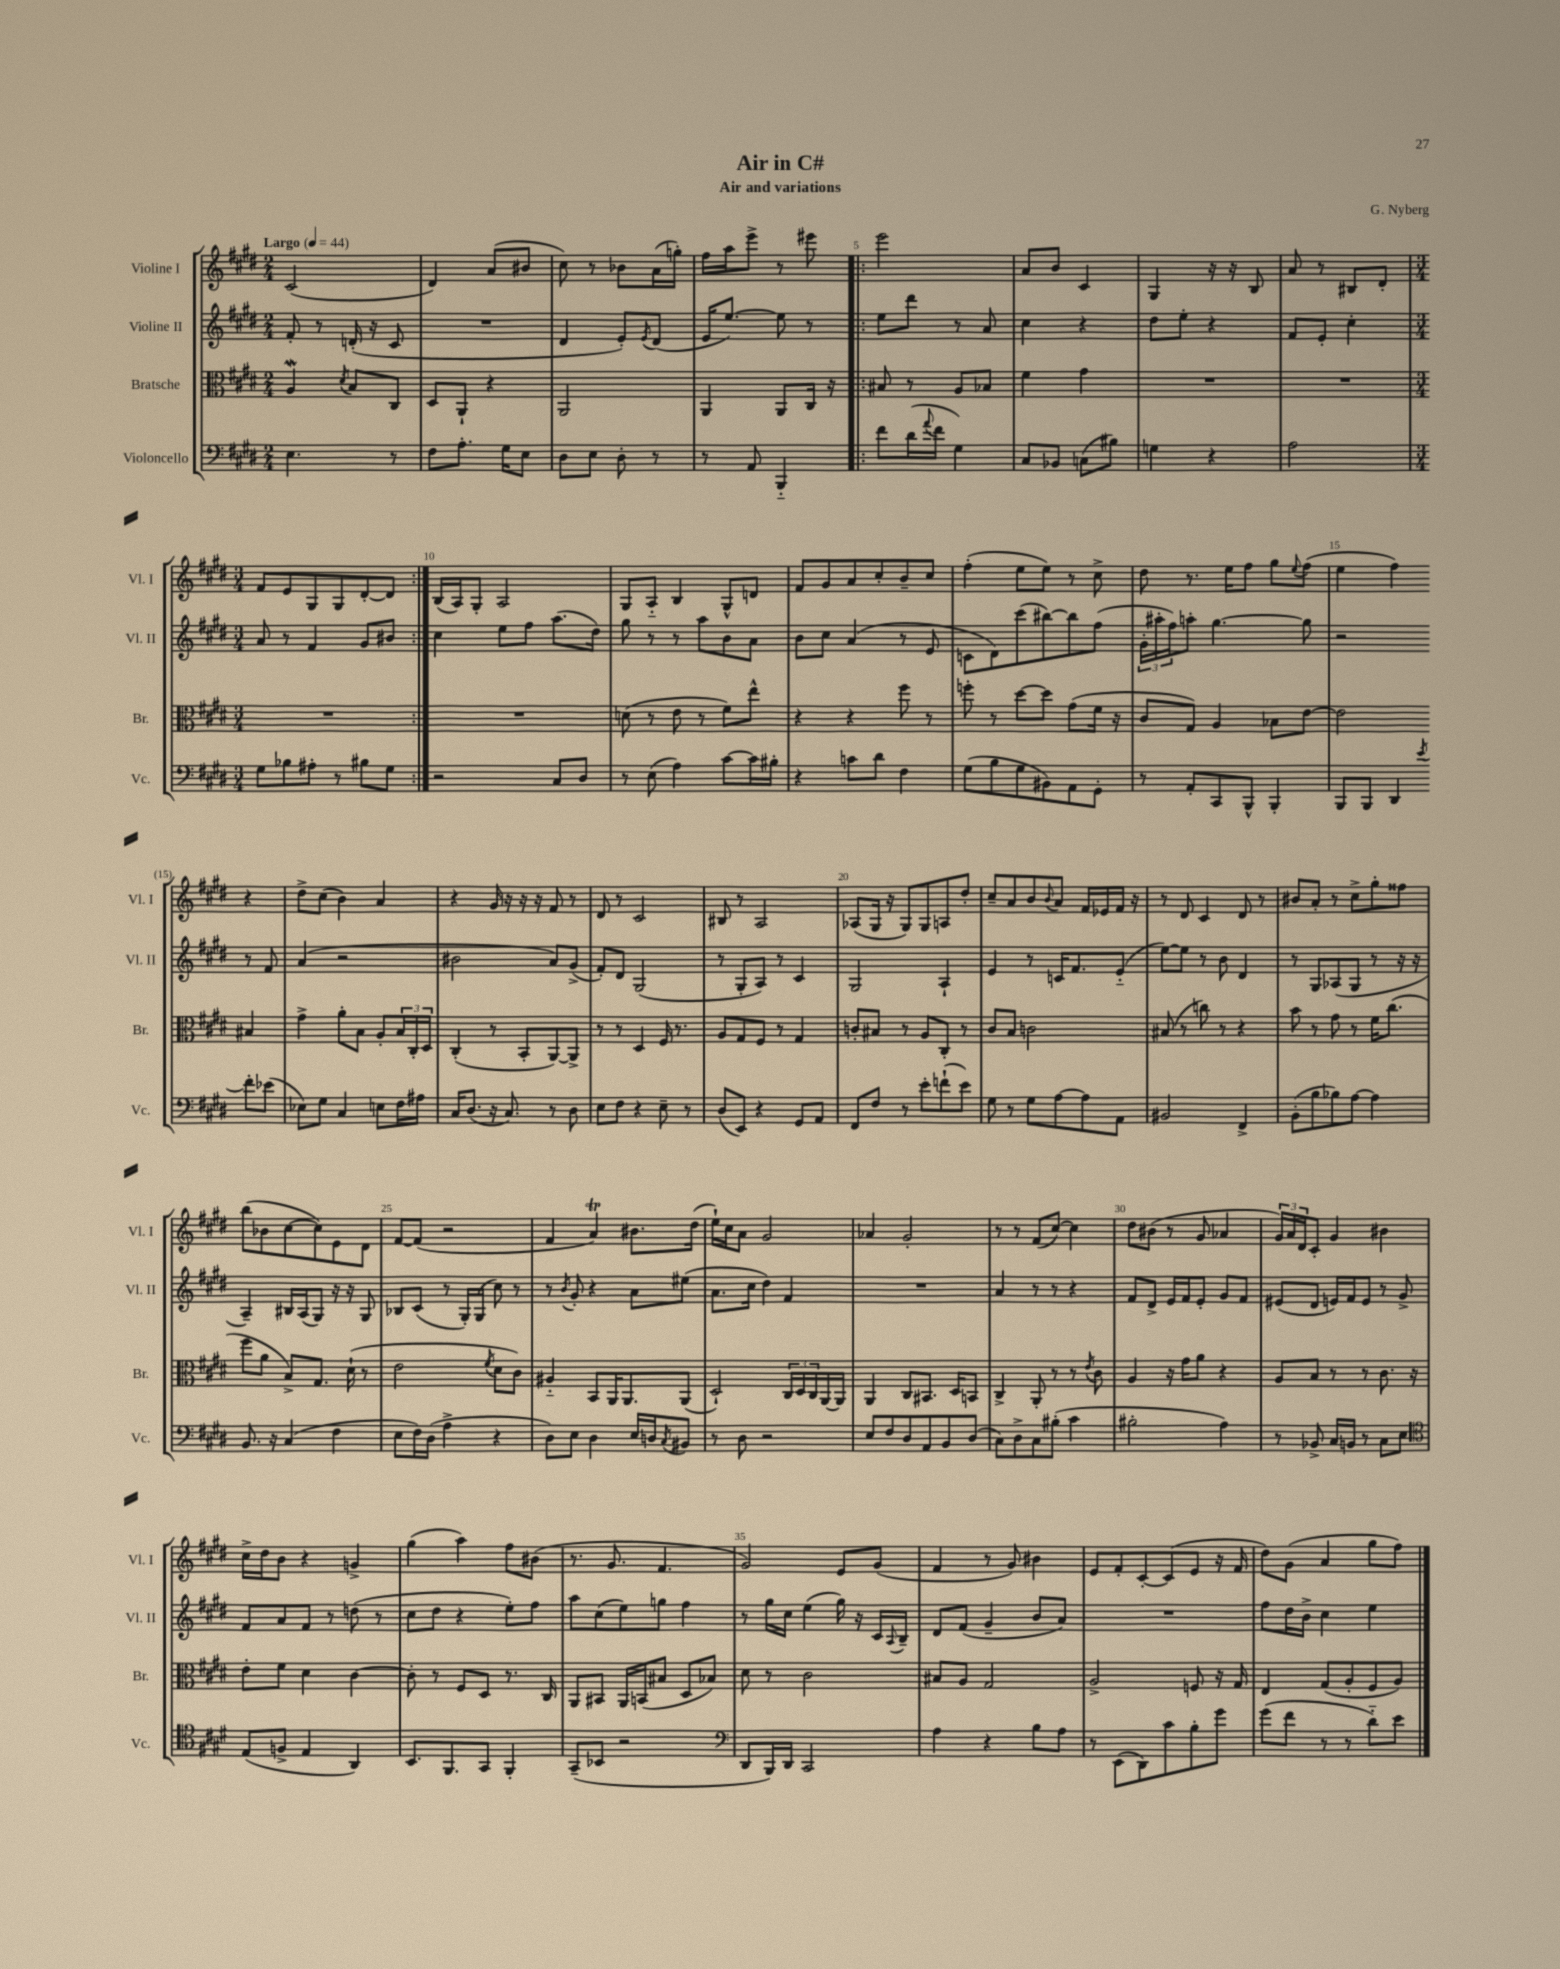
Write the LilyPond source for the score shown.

\header { title = "Air in C#" composer = "G. Nyberg" subtitle = "Air and variations" }
<<
\new StaffGroup <<
\new Staff = "s0" \with { instrumentName = "Violine I" shortInstrumentName = "Vl. I" } {
    \clef treble \key e \major \numericTimeSignature \time 2/4 \tempo "Largo" 4 = 44
    cis'2( |
    dis'4) a'8( bis'8 |
    cis''8) r8 bes'8 a'16( g''16-.) |
    fis''16 a''16 e'''8-> r8 eis'''8 |
    \repeat volta 2 { e'''2 |
    a'8 b'8 cis'4 |
    gis4 r16 r16 b8 |
    a'8 r8 bis8 dis'8-. |
    \numericTimeSignature \time 3/4 fis'8 e'8 gis8 gis8 dis'8~-. dis'8 | }
    b16( a16) gis8-. a2 |
    gis8 a8-_ b4 gis8-^ d'8 |
    fis'8 gis'8 a'8 cis''8-. b'8-- cis''8 |
    fis''4-.( e''8 e''8) r8 cis''8-> |
    dis''8 r8. e''16 fis''8 gis''8 \appoggiatura { e''8 } fis''8( |
    e''4 fis''4) r4 |
    dis''8-> cis''8( b'4) a'4 |
    r4 gis'16 r16 r16 r16 fis'8 r8 |
    dis'8 r8 cis'2 |
    bis8 r8 a2 |
    aes8( gis16 r16 gis8) gis8 a8 dis''8-. |
    cis''8-- a'8 b'8 \appoggiatura { b'8 } a'8 fis'16 ees'16 fis'16 r16 |
    r8 dis'8 cis'4 dis'8 r8 |
    bis'8 a'8-. r8 cis''8-> gis''8-. fisis''8 |
    b''8( bes'8 cis''8~ cis''8) e'8 dis'8 |
    fis'8~ fis'8( r2 |
    fis'4 a'4\trill) bis'8. dis''16( |
    e''16-!) cis''16 a'8 gis'2 |
    aes'4 gis'2-. |
    r8 r8 fis'8( cis''8~) cis''4 |
    dis''8 bis'8( r8 gis'8 aes'4 |
    \tuplet 3/2 { gis'16) a'16 dis'16 } cis'8-. gis'4 bis'4 |
    cis''16-> dis''16 b'8 r4 g'4-> |
    gis''4( a''4) fis''8 bis'8( |
    r8. gis'8. fis'4. |
    gis'2) e'8 gis'8( |
    fis'4 r8 gis'8) bis'4 |
    e'8 fis'8-. cis'8~-. cis'8( e'8 r16 fis'16 |
    dis''8) gis'8( a'4 gis''8 fis''8) \bar "|." |
}
\new Staff = "s1" \with { instrumentName = "Violine II" shortInstrumentName = "Vl. II" } {
    \clef treble \key e \major \numericTimeSignature \time 2/4
    fis'8-. r8 d'16-.( r16 cis'8 |
    R2 |
    dis'4 e'8-.) \acciaccatura { e'8 } dis'8( |
    e'16 e''8.~) e''8 r8 |
    \repeat volta 2 { e''8 dis'''8 r8 a'8 |
    cis''4 r4 |
    dis''8 e''8-. r4 |
    fis'8 e'8-. cis''4-. |
    \numericTimeSignature \time 3/4 a'8 r8 fis'4 gis'8 bis'8 | }
    cis''4 e''8 fis''8 a''8.( dis''16) |
    gis''8 r8 r8 a''8 b'8 a'8 |
    b'8 cis''8 a'4( r8 e'8 |
    c'8 dis'8) cis'''8( bis''8~) bis''8 fis''8( |
    \tuplet 3/2 { gis'16-. ais''16-. fis''16) } a''8-. gis''4.~ gis''8 |
    r2 r8 fis'8 |
    a'4( r2 |
    bis'2 a'8) gis'8->( |
    fis'8-.) dis'8 gis2( |
    r8 gis8-. a8) r8 cis'4 |
    gis2 a4-! |
    e'4 r8 c'16 fis'8. e'8-_( |
    e''8~) e''8 r8 b'8 dis'4 |
    r8 gis8 aes8( gis8 r8 r16 r16 |
    a4--) bis16 a16( gis8) r16 r16 gis8 |
    bes8 cis'8( r8 gis16-.) gis16( cis''8) r8 |
    r8 \acciaccatura { b'8 } gis'8-. r4 a'8 eis''8( |
    a'8. cis''16 dis''4) fis'4 |
    R2. |
    a'4 r8 r8 r4 |
    fis'8 dis'8-> e'16 fis'16 e'8-. gis'8 fis'8 |
    eis'8( dis'8 e'16) fis'16 e'8 r8 gis'8-> |
    fis'8 a'8 fis'8 r8 d''8( r8 |
    cis''8 dis''8 r4 e''8-.) fis''8 |
    a''8 cis''8( e''8) g''8 fis''4 |
    r8 gis''16 cis''16 e''4( gis''16) r16 cis'16 \appoggiatura { a8 } b16-- |
    dis'8 fis'8( gis'4-- b'8 a'8) |
    R2. |
    fis''8 dis''16 b'16-> cis''4 e''4 \bar "|." |
}
\new Staff = "s2" \with { instrumentName = "Bratsche" shortInstrumentName = "Br." } {
    \clef alto \key e \major \numericTimeSignature \time 2/4
    a4\mordent \acciaccatura { dis'8 } b8 cis8 |
    dis8 a,8-! r4 |
    a,2 |
    a,4 a,8 cis16 r16 |
    \repeat volta 2 { bis8 r8 a8 bes8 |
    fis'4 gis'4 |
    R2 |
    R2 |
    \numericTimeSignature \time 3/4 R2. | }
    R2. |
    d'8( r8 e'8 r8 fis'8) e''8-^ |
    r4 r4 fis''8 r8 |
    f''8-. r8 dis''8~ dis''8 gis'8( fis'16 r16 |
    cis'8 gis8) a4 bes8 e'8~ |
    e'2 bis4 |
    gis'4-> a'8-. b8 a8-. \tuplet 3/2 { b16 cis16-. dis16 } |
    cis4-.( r8 b,8-. a,8~) a,8-> |
    r8 r8 dis4 fis16 r8. |
    a8 gis8 fis8 r8 gis4 |
    c'8-. bis8 r8 a8 cis8-. r8 |
    cis'8 b8 c'2 |
    bis8( r8 c''8) r8 r4 |
    b'8 r8 gis'8 r8 fis'16 cis''8.( |
    fis''8 a'8 b8->) gis8. dis'16-!( r8 |
    e'2 \acciaccatura { fis'8 } dis'8 cis'8) |
    ais4-_ b,8 a,16 a,8. a,8( |
    dis2-!) \tuplet 3/2 { cis16 dis16 cis16 } a,16~ a,16 |
    a,4 cis8 bis,8. dis16 b,8 |
    cis4-> a,8-. r8 r8 \acciaccatura { e'8 } cis'8 |
    a4 r16 gis'16 a'8 r4 |
    a8 b8 r8 r8 cis'8. r16 |
    e'8-. fis'8 dis'4 cis'4~ |
    cis'8-. r8 fis8 dis8 r8. cis16 |
    a,8 bis,8 a,16 b,16( bis8 dis8 bes8) |
    dis'8 r8 cis'2 |
    bis8 a8 gis2 |
    a2-> f8 r16 gis16 |
    e4 gis8( a8-. fis8 a8) \bar "|." |
}
\new Staff = "s3" \with { instrumentName = "Violoncello" shortInstrumentName = "Vc." } {
    \clef bass \key e \major \numericTimeSignature \time 2/4
    e4. r8 |
    fis8 a8.-. gis16 e8 |
    dis8 e8 dis8-. r8 |
    r8 a,8 b,,4-_ |
    \repeat volta 2 { fis'8 dis'16( \appoggiatura { a'8 } fis'16 gis4) |
    cis8 bes,8 c8( bis8) |
    g4 r4 |
    a2 |
    \numericTimeSignature \time 3/4 gis8 bes8 ais8-. r8 bis8 gis8 | }
    r2 cis8 dis8 |
    r8 e8( a4) cis'8~ cis'16 bis16-. |
    r4 c'8 dis'8 fis4 |
    gis8( b8 gis8 bis,8) a,8 gis,8-. |
    r8 a,8-. cis,8 b,,8-^ b,,4-. |
    b,,8 b,,8 dis,4 \acciaccatura { e'8 } fis'8-. ees'8( |
    ees8) gis8 cis4 e8 fis16 ais16 |
    cis16 dis8.( r16 cis8.) r8 dis8 |
    e8 fis8 r4 e8-- r8 |
    dis8( e,8) r4 gis,8 a,8 |
    fis,8 fis8 r8 e'8-. f'8-!( e'8) |
    gis8 r8 gis8 a8~ a8 a,8 |
    bis,2 fis,4-> |
    b,8-.( b8 bes8) a8~ a4 |
    b,8. r16 cis4( fis4 |
    e8 fis16) dis16( a4-> r4 |
    dis8) e8 dis4 e16 d16 \acciaccatura { cis8 } bis,8 |
    r8 dis8 r2 |
    e8 fis8 dis8 a,8 b,8 dis8( |
    cis8) dis8-> cis8 bis8-.( cis'4 |
    bis2-. a4) |
    r8 bes,8-> cis16 b,16 r8 cis8 e8 |
    \clef tenor e8( f8-> e4 a,4) |
    b,8. fis,8. gis,8 fis,4-. |
    gis,8--( bes,8 r2 |
    \clef bass dis,8 b,,16) dis,16 cis,2 |
    a4 r4 b8 a8 |
    r8 e,8( dis,8) cis'8 b8-. gis'8 |
    gis'8( fis'8 r8 r8 dis'8-_) e'8 \bar "|." |
}
>>
>>
\layout { \context { \Score \override BarNumber.break-visibility = ##(#f #t #t) barNumberVisibility = #(every-nth-bar-number-visible 5) } }
